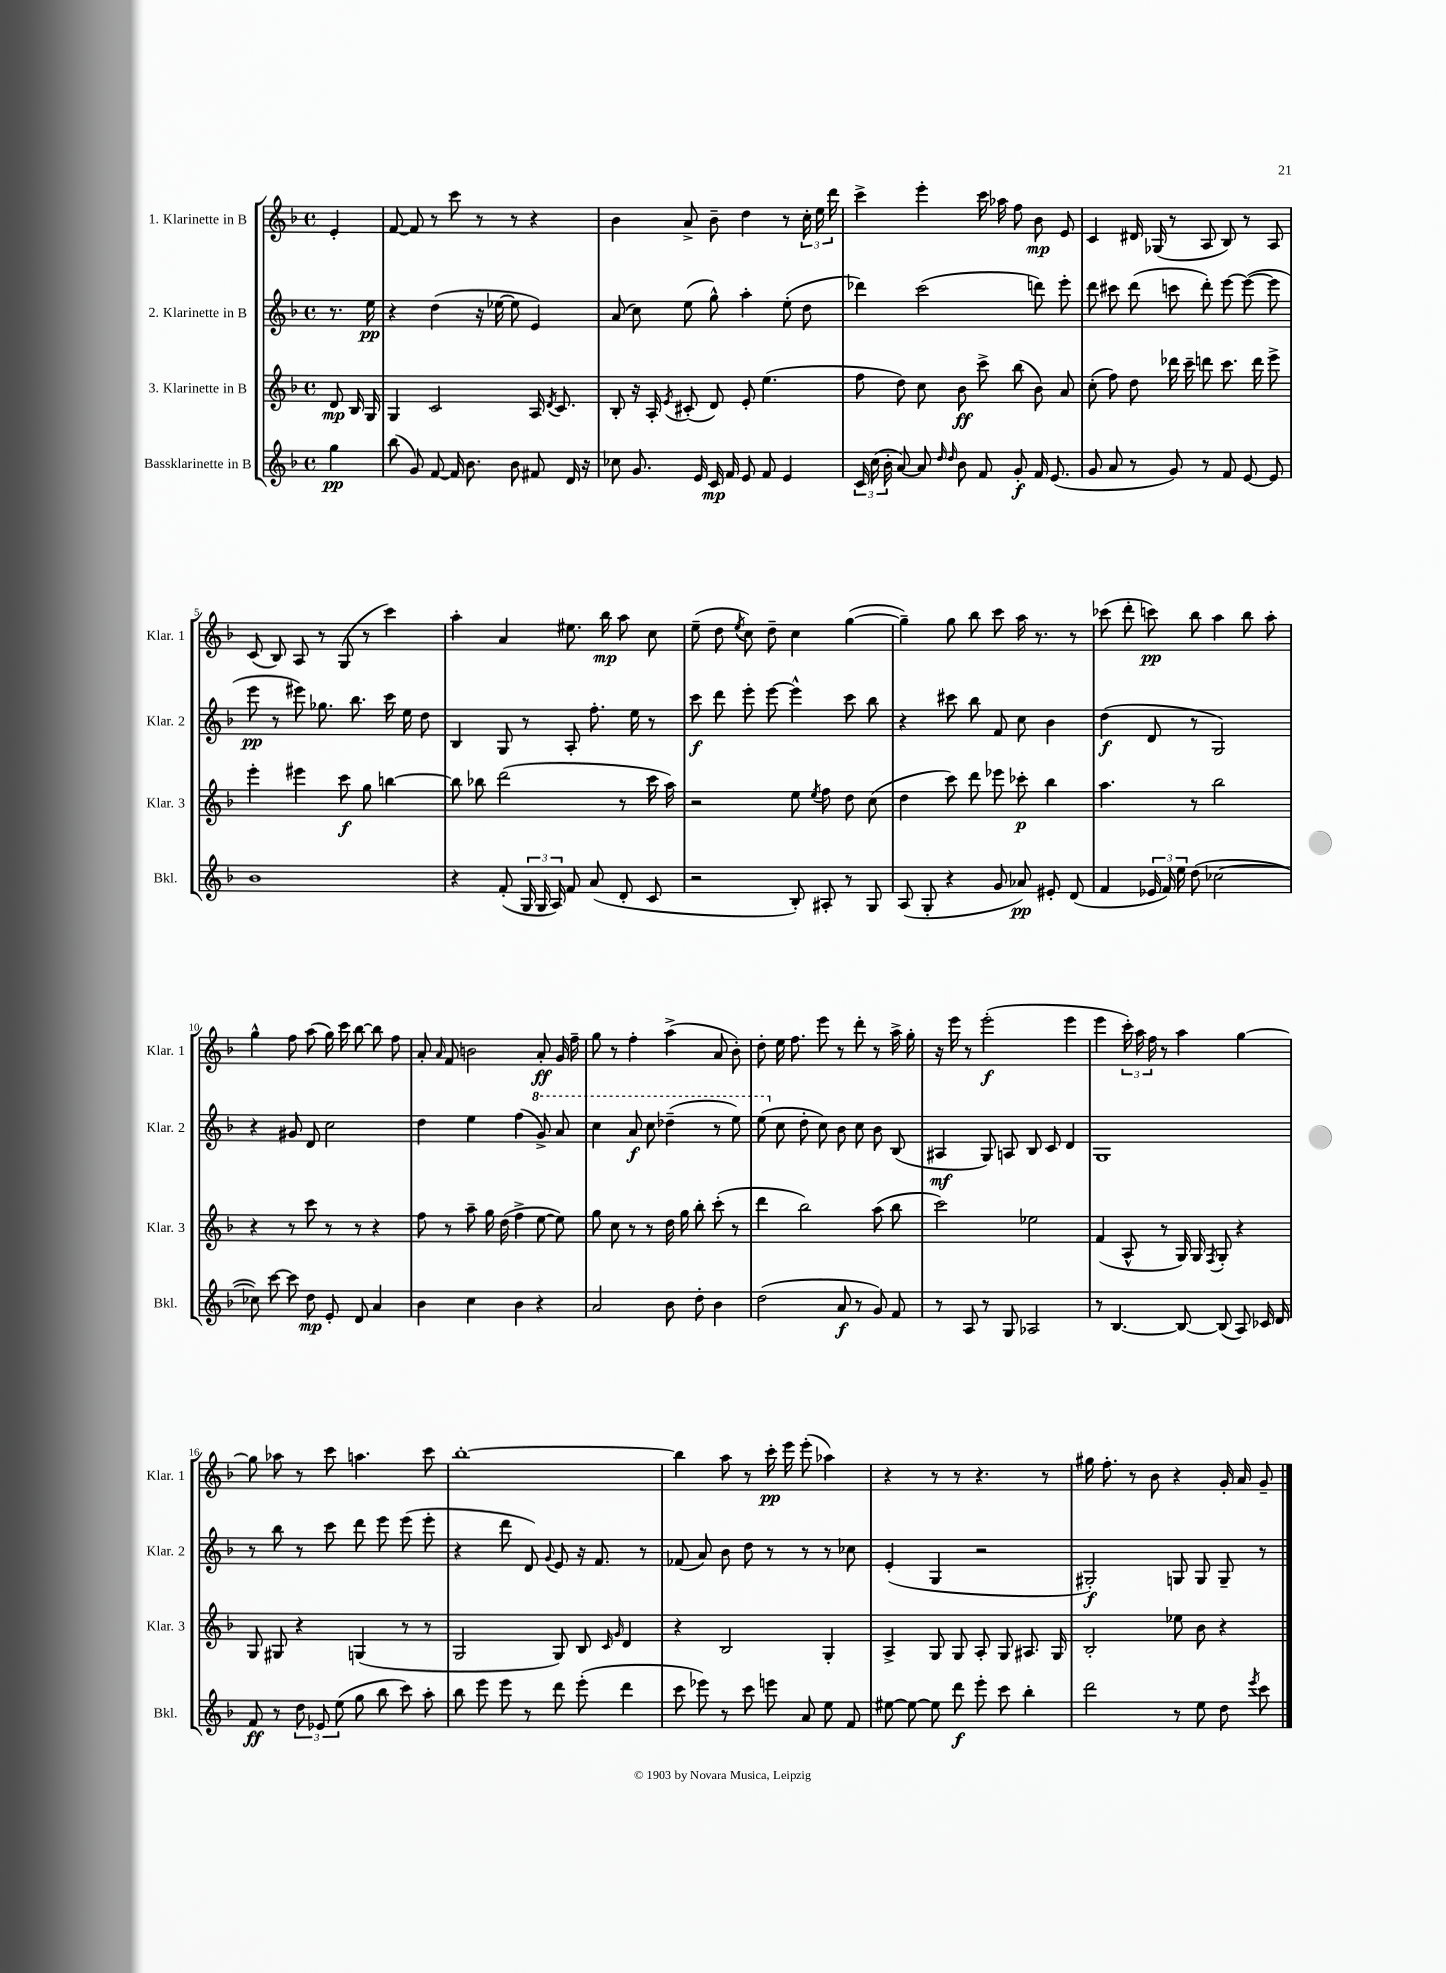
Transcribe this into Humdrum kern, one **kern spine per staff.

**kern	**dynam	**kern	**dynam	**kern	**dynam	**kern	**dynam
*part4	*part4	*part3	*part3	*part2	*part2	*part1	*part1
*staff4	*staff4	*staff3	*staff3	*staff2	*staff2	*staff1	*staff1
*I"Bassklarinette in B	*	*I"3. Klarinette in B	*	*I"2. Klarinette in B	*	*I"1. Klarinette in B	*
*I'Bkl.	*	*I'Klar. 3	*	*I'Klar. 2	*	*I'Klar. 1	*
*clefG2	*	*clefG2	*	*clefG2	*	*clefG2	*
*k[b-]	*	*k[b-]	*	*k[b-]	*	*k[b-]	*
*M4/4	*	*M4/4	*	*M4/4	*	*M4/4	*
*met(c)	*	*met(c)	*	*met(c)	*	*met(c)	*
=	=	=	=	=	=	=	=
4gg\	pp	8d/	mp	8.r	.	4e'/	.
.	.	16B-/	.	.	.	.	.
.	.	16G/	.	16ee\	pp	.	.
=1	=1	=1	=1	=1	=1	=1	=1
(8bb-\	.	4G/	.	4r	.	[8f/	.
8g/)	.	.	.	.	.	8f/]	.
[8f/	.	2c/	.	(4dd\	.	8r	.
16f/]	.	.	.	.	.	8ccc\	.
8.b-\	.	.	.	.	.	.	.
.	.	.	.	16r	.	8r	.
.	.	.	.	[16ee-X\	.	.	.
8b-\	.	.	.	8ee-\]	.	8r	.
8f#X/	.	16A/	.	4e/)	.	4r	.
.	.	8qd/	.	.	.	.	.
.	.	8.c/	.	.	.	.	.
16d/	.	.	.	.	.	.	.
16r	.	.	.	.	.	.	.
=2	=2	=2	=2	=2	=2	=2	=2
8cc-X\	.	8B-'/	.	(8a/	.	4b-\	.
8.g/	.	16r	.	8cc\)	.	.	.
.	.	16A'/	.	.	.	.	.
.	.	8qe/	.	.	.	.	.
.	.	(8c#X'/	.	(8ee\	.	8a^/	.
16e/	.	.	.	.	.	.	.
16c/	mp	8d/)	.	8gg^^\)	.	8b-~\	.
16f/	.	.	.	.	.	.	.
8e/	.	8e'/	.	4aa'\	.	4dd\	.
8f/	.	(4.ee\	.	.	.	.	.
4e/	.	.	.	(8ee'\	.	8r	.
.	.	.	.	8dd\	.	24cc'\	.
.	.	.	.	.	.	24ee\	.
.	.	.	.	.	.	24ddd\	.
=3	=3	=3	=3	=3	=3	=3	=3
24c/	.	8ff\	.	4ddd-X\)	.	4ccc^\	.
(24cc\	.	.	.	.	.	.	.
24b-'\	.	.	.	.	.	.	.
[8a/)	.	8dd\)	.	.	.	.	.
8a/]	.	8cc\	.	(2ccc\	.	4eee'\	.
16qqdd/	.	.	.	.	.	.	.
16qqdd/	.	.	.	.	.	.	.
8b-\	.	8b-\	ff	.	.	.	.
8f/	.	8ccc^\	.	.	.	16ccc\	.
.	.	.	.	.	.	16aa-X\	.
8g'/	f	(8bb-\	.	.	.	8ff\	.
16f/	.	8b-\)	.	8dddn\)	.	8b-\	mp
(8.e/	.	.	.	.	.	.	.
.	.	8a/	.	8eee'\	.	8e/	.
=4	=4	=4	=4	=4	=4	=4	=4
8g/	.	(8cc'\	.	8ddd\	.	4c/	.
8a/	.	8ff\)	.	8ccc#X\	.	.	.
8r	.	8dd\	.	(8ddd\	.	16d#X/	.
.	.	.	.	.	.	(16G-X/	.
8g/)	.	16ddd-X\	.	8cccn\	.	8r	.
.	.	16ccc~\	.	.	.	.	.
8r	.	8dddn\	.	8ddd'\)	.	8A/	.
8f/	.	8.ccc\	.	[8eee\	.	8B-/)	.
[8e/	.	.	.	(8eee\_	.	8r	.
.	.	16ddd\	.	.	.	.	.
8e/]	.	8eee^\	.	8eee\]	.	8A/	.
!!LO:LB:g=z
=5	=5	=5	=5	=5	=5	=5	=5
1b-	.	4eee'\	.	8eee\	pp	(8c/	.
.	.	.	.	8r	.	8B-/)	.
.	.	4eee#X\	.	8eee#X\)	.	8A/	.
.	.	.	.	8.gg-X\	.	8r	.
.	.	8ccc\	f	.	.	(8G/	.
.	.	.	.	8.bb-\	.	.	.
.	.	8gg\	.	.	.	8r	.
.	.	[4bbn\	.	16ccc\	.	4ccc\)	.
.	.	.	.	16ee\	.	.	.
.	.	.	.	8dd\	.	.	.
=6	=6	=6	=6	=6	=6	=6	=6
4r	.	8bb\]	.	4B-/	.	4aa'\	.
.	.	8bb-X\	.	.	.	.	.
(8f'/	.	(2ddd\	.	8G/	.	4a/	.
24G/	.	.	.	8r	.	.	.
24G/	.	.	.	.	.	.	.
24A/)	.	.	.	.	.	.	.
8f/	.	.	.	8A'/	.	8.ee#X\	.
(8a/	.	.	.	8.ff'\	.	.	.
.	.	.	.	.	.	16bb-\	mp
8d'/	.	8r	.	.	.	8aa\	.
.	.	.	.	16ee\	.	.	.
8c/	.	16ccc\	.	8r	.	8cc\	.
.	.	16aa\)	.	.	.	.	.
=7	=7	=7	=7	=7	=7	=7	=7
2r	.	2r	.	8ccc\	f	(8ee~\	.
.	.	.	.	8ddd\	.	8dd\	.
.	.	.	.	.	.	8qee/	.
.	.	.	.	8eee'\	.	8cc\)	.
.	.	.	.	[8eee\	.	8dd~\	.
8B-'/)	.	8ee\	.	4eee^^\]	.	4cc\	.
.	.	8qee/	.	.	.	.	.
8A#X'/	.	8ff\	.	.	.	.	.
8r	.	8dd\	.	8ccc\	.	([4gg\	.
8G/	.	(8cc\	.	8bb-\	.	.	.
=8	=8	=8	=8	=8	=8	=8	=8
(8A/	.	4dd\	.	4r	.	4gg~\])	.
8G'/	.	.	.	.	.	.	.
4r	.	8ccc\)	.	8ccc#X\	.	8gg\	.
.	.	8ddd\	.	8bb-\	.	8bb-\	.
8g/	.	8eee-X\	.	8f/	.	8ccc\	.
8a-X/)	pp	8ccc-X'\	p	8cc\	.	16aa\	.
.	.	.	.	.	.	8.r	.
8e#X'/	.	4bb-\	.	4b-\	.	.	.
(8d/	.	.	.	.	.	8r	.
=9	=9	=9	=9	=9	=9	=9	=9
4f/	.	4.aa\	.	(4dd\	f	(8ccc-X\	.
.	.	.	.	.	.	8ddd'\	.
24e-X/	.	.	.	8d/	.	8cccn\)	pp
24f/)	.	.	.	.	.	.	.
24ee\	.	.	.	.	.	.	.
(8dd\	.	8r	.	8r	.	8bb-\	.
[2cc-X\	.	2bb-\	.	2G/)	.	4aa\	.
.	.	.	.	.	.	8bb-\	.
.	.	.	.	.	.	8aa'\	.
!!LO:LB:g=z
=10	=10	=10	=10	=10	=10	=10	=10
8cc-X\])	.	4r	.	4r	.	4gg^^\	.
[8ccc\	.	.	.	.	.	.	.
8ccc\]	.	8r	.	8g#X/	.	8ff\	.
8dd\	mp	8ccc\	.	8d/	.	(8aa\	.
8e'/	.	8r	.	2cc\	.	16gg\)	.
.	.	.	.	.	.	16ccc\	.
8d/	.	8r	.	.	.	[8bb-\	.
4a/	.	4r	.	.	.	8bb-\]	.
.	.	.	.	.	.	8ff\	.
=11	=11	=11	=11	=11	=11	=11	=11
4b-\	.	8ff\	.	4dd\	.	8a'/	.
.	.	.	.	.	.	16qqa/	.
.	.	8r	.	.	.	8f/	.
4cc\	.	8aa~\	.	4ee\	.	2bn\	.
.	.	16gg\	.	.	.	.	.
.	.	(16dd\	.	.	.	.	.
4b-\	.	4ff^\	.	(4ff\	.	.	.
*	*	*	*	*8va	*	*	*
4r	.	[8ee\	.	8gg^/)	.	8a'/	ff
.	.	8ee\])	.	8aa/	.	16g/	.
.	.	.	.	.	.	16ff~\	.
=12	=12	=12	=12	=12	=12	=12	=12
2a/	.	8gg\	.	4ccc\	.	8gg\	.
.	.	8cc\	.	.	.	8r	.
.	.	8r	.	8aa/	f	4ff'\	.
.	.	8r	.	8ccc\	.	.	.
8b-\	.	16dd\	.	(4ddd-X~\	.	(4aa^\	.
.	.	16gg\	.	.	.	.	.
8dd'\	.	8bb-'\	.	.	.	.	.
4b-\	.	(8ccc'\	.	8r	.	8a/	.
.	.	8r	.	8eee\)	.	8b-'\)	.
=13	=13	=13	=13	=13	=13	=13	=13
(2dd\	.	4ddd\	.	(8eee\	.	8dd'\	.
*	*	*	*	*X8va	*	*	*
.	.	.	.	8cc\	.	16ee\	.
.	.	.	.	.	.	8.ff\	.
.	.	2bb-\)	.	8dd'\	.	.	.
.	.	.	.	8cc\)	.	8eee\	.
8a/	f	.	.	8b-\	.	8r	.
8r	.	.	.	8cc\	.	8ddd'\	.
8g/)	.	(8aa\	.	8b-\	.	8r	.
8f/	.	8bb-\	.	(8B-/	.	16aa^\	.
.	.	.	.	.	.	16gg'\	.
=14	=14	=14	=14	=14	=14	=14	=14
8r	.	2ccc\)	.	4A#X/	mf	16r	.
.	.	.	.	.	.	16eee\	.
8A/	.	.	.	.	.	8r	.
8r	.	.	.	8G/)	.	(2eee'\	f
8G/	.	.	.	8An/	.	.	.
2A-X/	.	2ee-X\	.	8B-/	.	.	.
.	.	.	.	8c/	.	.	.
.	.	.	.	4d/	.	4eee\	.
=15	=15	=15	=15	=15	=15	=15	=15
8r	.	(4f/	.	1G	.	4eee\	.
[4.B-/	.	.	.	.	.	.	.
.	.	8A^^/	.	.	.	24ccc'\)	.
.	.	.	.	.	.	24aa\	.
.	.	.	.	.	.	24ff\	.
.	.	8r	.	.	.	8r	.
8B-/_	.	16G/)	.	.	.	4aa\	.
.	.	16G/	.	.	.	.	.
.	.	8qF/	.	.	.	.	.
(8B-/]	.	8G'/	.	.	.	.	.
8A/)	.	4r	.	.	.	[4gg\	.
16c-X/	.	.	.	.	.	.	.
16d/	.	.	.	.	.	.	.
!!LO:LB:g=z
=16	=16	=16	=16	=16	=16	=16	=16
8f/	ff	8G/	.	8r	.	8gg\]	.
8r	.	8G#X/	.	8bb-\	.	8aa-X\	.
12dd\	.	4r	.	8r	.	8r	.
12e-X/	.	.	.	.	.	.	.
.	.	.	.	8ccc\	.	8ccc\	.
(12ee\	.	.	.	.	.	.	.
8gg\	.	(4Gn/	.	8ddd\	.	4.aan\	.
8bb-\	.	.	.	8eee\	.	.	.
8ccc\)	.	8r	.	(8eee\	.	.	.
8aa'\	.	8r	.	8eee'\	.	8ccc\	.
=17	=17	=17	=17	=17	=17	=17	=17
8bb-\	.	2G/	.	4r	.	[1bb-'	.
8eee\	.	.	.	.	.	.	.
8eee\	.	.	.	8ddd\	.	.	.
8r	.	.	.	8d/)	.	.	.
.	.	.	.	8qqg/	.	.	.
8ddd\	.	8G/)	.	8e/	.	.	.
(8eee'\	.	8B-/	.	16r	.	.	.
.	.	.	.	8.f/	.	.	.
.	.	16qqc/	.	.	.	.	.
.	.	16qqg/	.	.	.	.	.
4ddd\	.	4d/	.	.	.	.	.
.	.	.	.	8r	.	.	.
=18	=18	=18	=18	=18	=18	=18	=18
8ccc\	.	4r	.	(8f-X/	.	4bb-\]	.
8eee-X\)	.	.	.	8a/)	.	.	.
8r	.	2B-/	.	8b-\	.	8aa\	.
8ccc\	.	.	.	8dd\	.	8r	.
8eeen\	.	.	.	8r	.	16ccc'\	pp
.	.	.	.	.	.	16eee\	.
8a/	.	.	.	8r	.	(8eee'\	.
8ee\	.	4G'/	.	8r	.	4aa-X\)	.
8f/	.	.	.	8cc-X\	.	.	.
=19	=19	=19	=19	=19	=19	=19	=19
[8ee#X\	.	4A^/	.	(4e'/	.	4r	.
8ee#\_	.	.	.	.	.	.	.
8ee#\]	.	8G/	.	4G/	.	8r	.
8ddd\	f	8G/	.	.	.	8r	.
8eee'\	.	8A'/	.	2r	.	4.r	.
8ccc\	.	8G/	.	.	.	.	.
4bb-'\	.	8.A#X/	.	.	.	.	.
.	.	.	.	.	.	8r	.
.	.	16G/	.	.	.	.	.
=20	=20	=20	=20	=20	=20	=20	=20
2ddd\	.	2B-'/	.	2G#X'/)	f	16gg#X\	.
.	.	.	.	.	.	8.ff'\	.
.	.	.	.	.	.	8r	.
.	.	.	.	.	.	8b-\	.
8r	.	8ee-X\	.	8Gn/	.	4r	.
8ee\	.	8b-\	.	8G/	.	.	.
8dd\	.	4r	.	8G~/	.	16g'/	.
.	.	.	.	.	.	16a/	.
8qeee/	.	.	.	.	.	.	.
8ccc\	.	.	.	8r	.	8g~/	.
==	==	==	==	==	==	==	==
*-	*-	*-	*-	*-	*-	*-	*-
